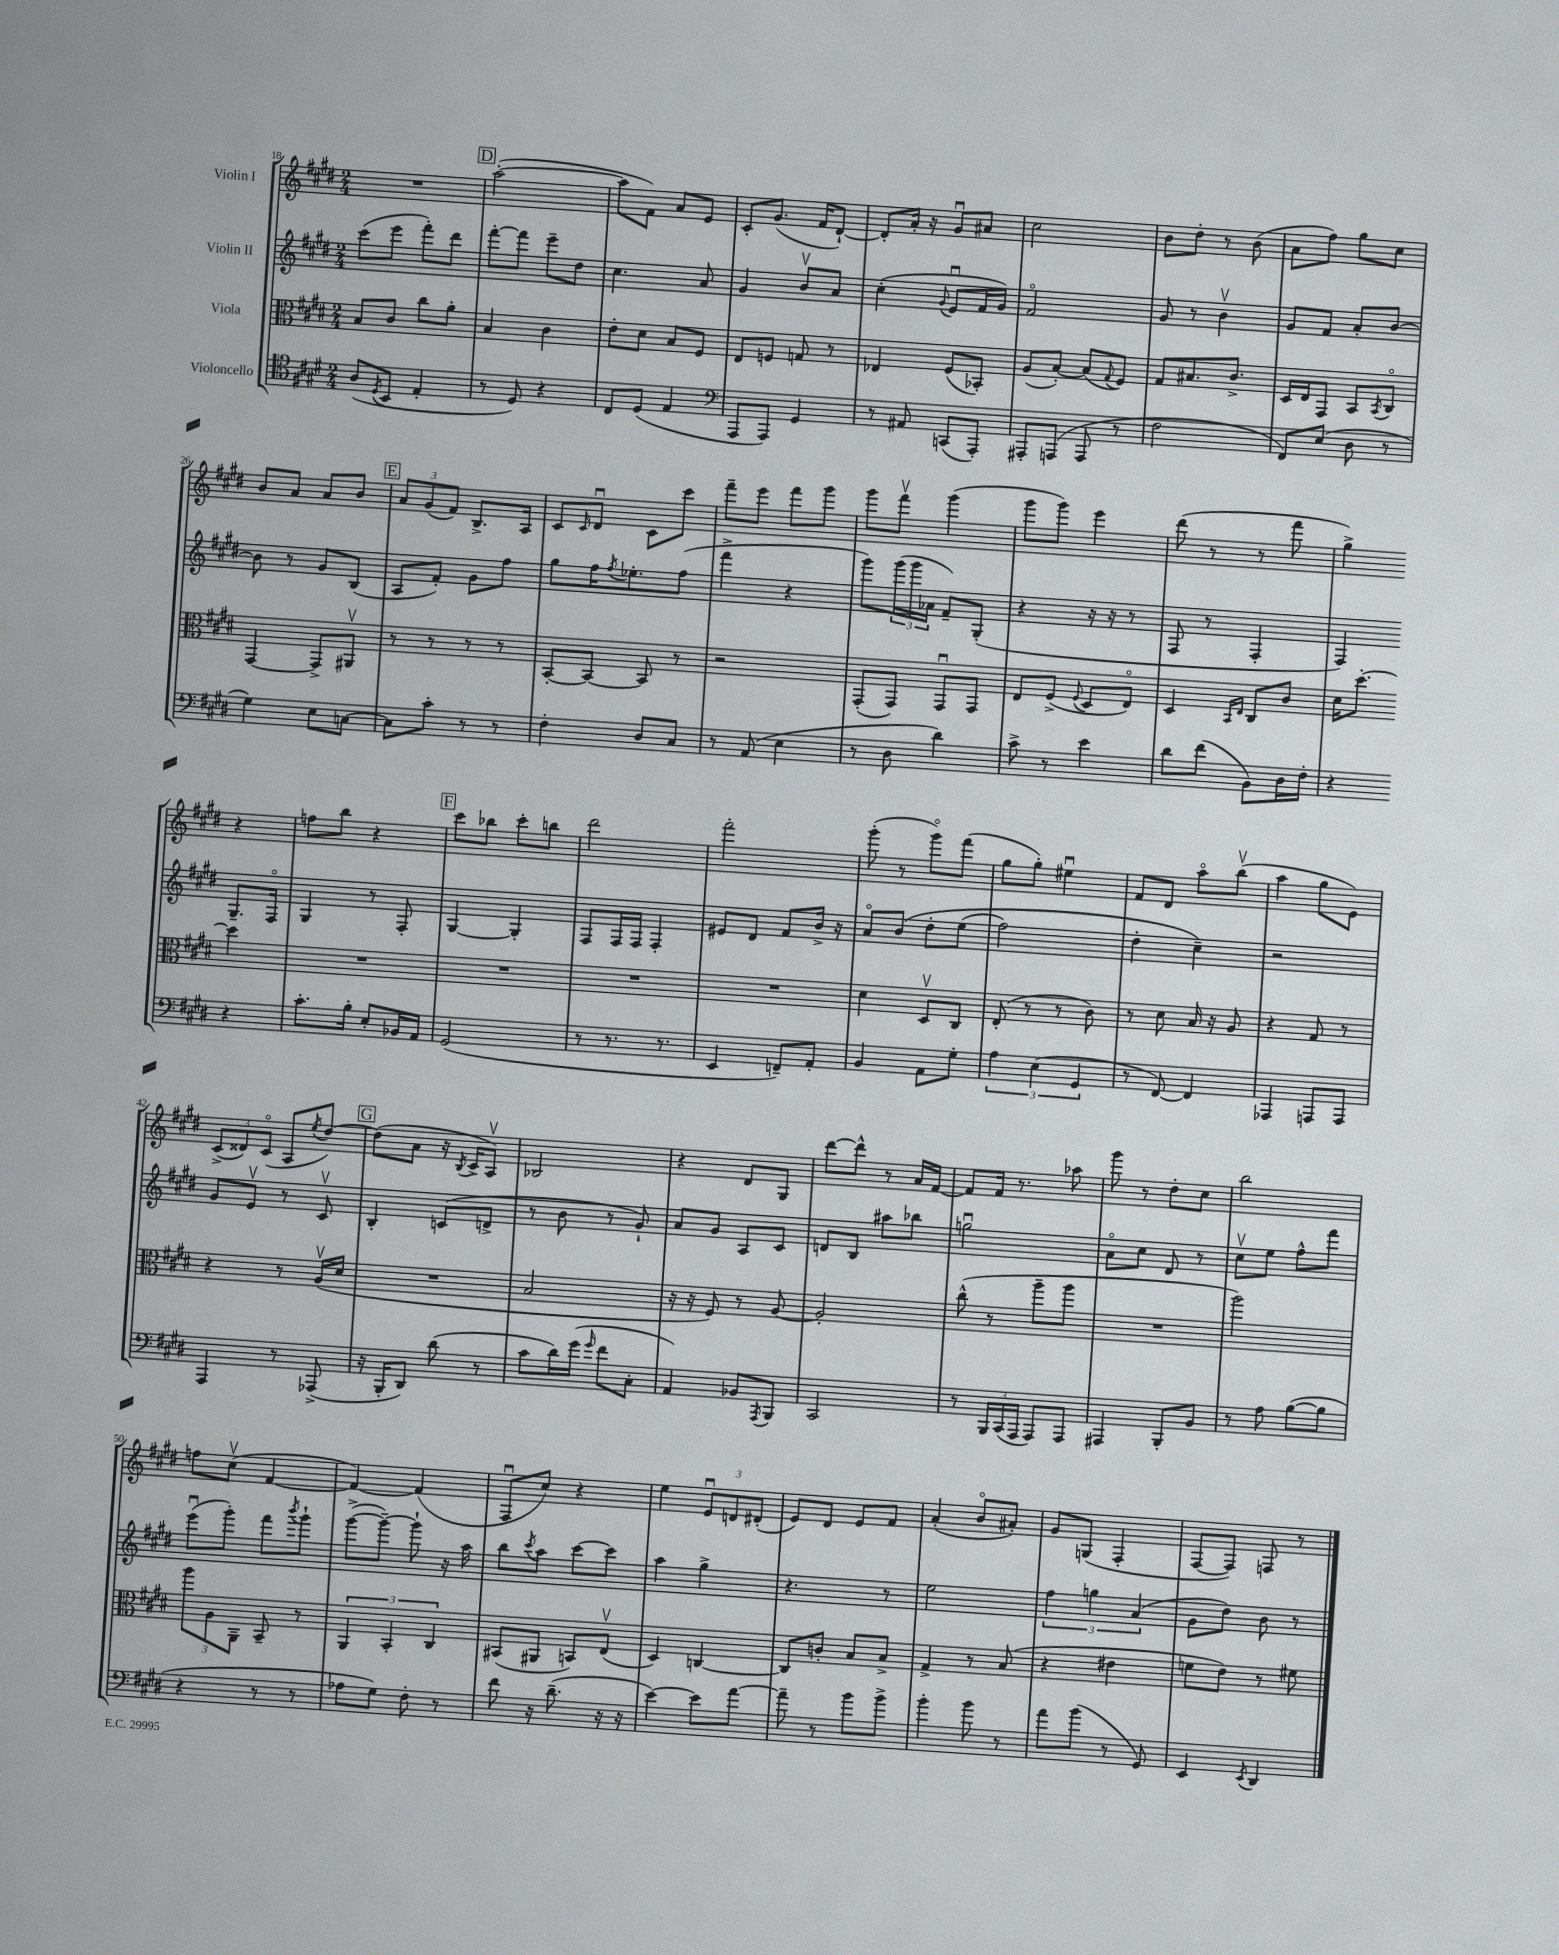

**kern	**kern	**kern	**kern
*part4	*part3	*part2	*part1
*staff4	*staff3	*staff2	*staff1
*I"Violoncello	*I"Viola	*I"Violin II	*I"Violin I
*clefC4	*clefC3	*clefG2	*clefG2
*k[f#c#g#d#]	*k[f#c#g#d#]	*k[f#c#g#d#]	*k[f#c#g#d#]
*M2/4	*M2/4	*M2/4	*M2/4
=18	=18	=18	=18
(8A/L	8B/L	(8ccc#\L	2r
8qD#/	.	.	.
8BB/J	8c#/J	8eee\J	.
4E'/	8cc#\L	8fff#'\L)	.
.	8a'\J	8ddd#\J	.
!!LO:REH:place=s1:t=D
=19	=19	=19	=19
8r	4B/	[8fff#'\L	([2aa'\
8D#/)	.	8fff#\J]	.
4r	4c#\	8eee~\L	.
.	.	8dd#\J	.
=20	=20	=20	=20
8C#/L	8e'\L	4.cc#\	8aa\L]
(8D#/J	8d#\J	.	8f#\J)
4E/	8B/L	.	8a/L
.	8F#/J	8a/	8e/J
=21	=21	=21	=21
*clefF4	*	*	*
8AAA/L	8E/L	4g#/	8c#'/L
8AAA/J)	8Fn/J	.	(8.g#/J
4GG#/	8Gn/	8bv/L	.
.	.	.	16f#/KL
.	8r	8a/J	[8d#`/J)
=22	=22	=22	=22
8r	4E-X/	(4cc#'\	8d#'/L]
8AA#X/	.	.	16a'/Jk
.	.	.	16r
.	.	8qqg#/	.
(8CCn/L	(8F#/L	8eu/L	8g#u/L
8AAA'/J)	8BB-X'/J)	16f#/L	8a#X/J
.	.	16g#/JJ)	.
=23	=23	=23	=23
8AAA#X'/L	(8A/L	2f#/	2cc#\
(8AAAn/J	[8B'/J)	.	.
8AAA/	(8B/L]	.	.
.	8qqG#/	.	.
8r	8F#/J)	.	.
=24	=24	=24	=24
2F#\	8G#/L	8g#/	8b\L
.	8.B#X/	8r	8dd#'\J
.	.	4bv\	8r
.	8.c#^/J	.	.
.	.	.	(8b\
=25	=25	=25	=25
8FF#/L)	16D#/LL	8g#/L	8a\L
.	16E/J	.	.
(8E/J	8GG#/J	8f#/J	8ff#\J)
8D#\	8BB/L	8a'/L	8gg#\L
.	8qBB/	.	.
8r	8C#/J	[8b/J	8cc#\J
!!LO:LB:g=z
=26	=26	=26	=26
4G#\)	[4GG#/	8b\]	8b/L
.	.	8r	8a/J
8E\L	8GG#^/L]	8g#/L	8a/L
[8Cn\J	8AA#Xv/J	(8B/J	8b/J
!!LO:REH:place=s1:t=E
=27	=27	=27	=27
8C\L]	8r	8A/L	12a/L
.	.	.	(12g#/
8c#'\J	8r	8f#'/J)	.
.	.	.	12f#/J)
8r	8r	8g#\L	8.B^/L
8r	8r	8ff#\J	.
.	.	.	16A/Jk
=28	=28	=28	=28
4F#'\	[8BB'/L	8gg#\L	8c#/L
.	.	.	16qqc#/
.	8BB/J_	16ff#\K	8d#u/J
.	.	8qff#/	.
.	.	8.ee-X'\	.
8D#/L	8BB/]	.	8c#\L
8C#/J	8r	(8ff#\J	8ccc#\J
=29	=29	=29	=29
8r	2r	4fff#^\	8fff#~\L
(8AA/	.	.	8eee\J
4E\	.	4r	8fff#\L
.	.	.	8ggg#\J
=30	=30	=30	=30
8r	(8GG#'/L	8ggg#\L)	8ggg#\L
8D#\	8GG#/J)	(24ggg#\L	8fff#v\J
.	.	24ggg#\	.
.	.	24a-X\JJ	.
4d#\)	8GG#u/L	8f#~/L)	(4ggg#\
.	8GG#/J	(8G#'/J	.
=31	=31	=31	=31
8c#^\	8E/L	4r	8ggg#\L
8r	(8F#^/J	.	8ggg#\J)
.	8qqF#/	.	.
4e\	8D#/L	16r	4eee\
.	.	16r	.
.	8E/J)	8r	.
=32	=32	=32	=32
8d#\L	4D#/	8F#/	(8ddd#\
(8f#\J	.	8r	8r
.	16qqBB/LL	.	.
.	16qqE/JJ	.	.
8BB\L)	8C#/L	4F#'/	8r
16D#\L	8c#/J	.	8fff#\
16F#'\JJ	.	.	.
=33	=33	=33	=33
4r	16d#\KL	4F#/)	4gg#^\)
.	[8.dd#'\J	.	.
4r	4dd#\]	8.G#~/L	4r
.	.	16F#/Jk	.
!!LO:LB:g=z
=34	=34	=34	=34
8.c#'\L	2r	4G#/	8ffn\L
.	.	.	8bb\J
16B'\Jk	.	.	.
8E'/L	.	8r	4r
16BB-X/L	.	8F#'/	.
16AA/JJ	.	.	.
!!LO:REH:place=s1:t=F
=35	=35	=35	=35
(2GG#/	2r	[4G#/	8ccc#\L
.	.	.	8bb-X\J
.	.	4G#'/]	8ccc#'\L
.	.	.	8bbn\J
=36	=36	=36	=36
8r	2r	8F#/L	2ddd#\
8.r	.	16F#/L	.
.	.	16F#/JJ	.
.	.	4F#'/	.
8.r	.	.	.
=37	=37	=37	=37
4EE/	2r	8e#X/L	2fff#'\
.	.	8d#/J	.
8FFn~/L)	.	8f#/L	.
8AA'/J	.	16b^/Jk	.
.	.	16r	.
=38	=38	=38	=38
4BB/	4d#\	8a/L	(8ggg#'\
.	.	(8b/J	8r
8AA\L	8D#v/L	8dd#'\L	8ggg#\L)
8G#'\J	8C#/J	(8ee\J	(8fff#\J
=39	=39	=39	=39
6A\	(8E'/	2ff#\)	8gg#\L
.	8r	.	8gg#'\J)
(6E\	.	.	.
.	8r	.	4ee#Xu\
6GG#/	.	.	.
.	8c#\)	.	.
=40	=40	=40	=40
8r	8r	4dd#'\	8f#/L
[8FF#/)	8d#\	.	8d#/J
4FF#/]	16B/	4cc#~\)	8aa\L
.	16r	.	.
.	8A/	.	(8bbv\J
=41	=41	=41	=41
4AAA-X/	4r	2r	4aa\
8AAAn/L	8G#/	.	8gg#\L
8AAA/J	8r	.	8e\J)
!!LO:LB:g=z
=42	=42	=42	=42
4AAA/	4r	8g#/L	(12c#^/L
.	.	.	12d##X/)
.	.	8ev/J	.
.	.	.	(12c#/J
8r	8r	8r	8A/L
.	.	.	8qee/
(8AAA-X^/	(16Av/LL	8c#v/	[8dd#/J)
.	16d#/JJ	.	.
!!LO:REH:place=s1:t=G
=43	=43	=43	=43
16r	2r	4B'/	(8dd#\L]
16BBB'/KL	.	.	.
8DD#/J)	.	.	8a\J
(8d#\	.	(8cn/L	16r
.	.	.	8qB/
.	.	.	16c#^/KL
8r	.	8dn^/J	8Av/J)
=44	=44	=44	=44
8c#\L	2B/	8r	2B-X/
16d#\L)	.	8b\	.
(16g#\JJ	.	.	.
16qqg#/	.	.	.
8f#\L	.	8r	.
8C#'\J	.	8g#`/)	.
=45	=45	=45	=45
4AA/)	16r	8a/L	4r
.	16r	.	.
.	8F#/)	8g#/J	.
8BB-X/L	8r	8A/L	8d#/L
8qAAA/	.	.	.
8BBB/J	[8A/	8c#/J	8G#/J
=46	=46	=46	=46
2CC#/	2A'/]	8dn/L	[8ddd#\L
.	.	8B/J	8ddd#^^\J]
.	.	8aa#X\L	8r
.	.	8bb-X\J	16a/LL
.	.	.	[16f#/JJ
=47	=47	=47	=47
8r	(8cc#^^\	2ggnu\	8f#/L]
24BBB/LL	8r	.	16f#/Jk
(24CC#/	.	.	.
.	.	.	8.r
24AAA/JJ	.	.	.
8AAA/L)	8aa~\L	.	.
8AAA/J	8aa\J	.	8aa-X\
=48	=48	=48	=48
4AAA#X/	2r	8a\L	8ggg#\
.	.	8cc#\J	8r
8BBB'/L	.	8d#/	8dd#'\L
8BB/J	.	8r	8cc#\J
=49	=49	=49	=49
8r	2aa\)	8cc#v\L	2bb\
8A\	.	8ee\J	.
([8B\L	.	8ff#^^\L	.
8B\J]	.	8fff#\J	.
!!LO:LB:g=z
=50	=50	=50	=50
4r	12aa\L	(8eeeu\L	8ffn\L
.	12A\	.	.
.	.	8ggg#'\J)	(8cc#v\J
.	12AA~\J	.	.
8r	8BB~/	8fff#\L	[4f#/
.	.	8qbbb/	.
8r	8r	8ggg#`\J	.
=51	=51	=51	=51
8A-X\L	6AA/	([8ggg#^\L	4f#/_)
8G#\J)	.	8ggg#~\J_)	.
.	6BB'/	.	.
8F#'\	.	8ggg#`\]	(4f#/]
.	6C#/	.	.
8r	.	16r	.
.	.	16aa\	.
=52	=52	=52	=52
8f#\	(8BB#X/L	8bb\L	8F#u/L
.	.	8qccc#/	.
16r	8AA#X/J	8aa\J	8cc#/J)
(8.d#~\	.	.	.
.	8BBn/L)	[8ccc#\L	4r
16r	(8Ev/J	8ccc#\J]	.
16r	.	.	.
=53	=53	=53	=53
[4e\)	4D#/)	4aa\	4ee\
8e\L]	[4Cn/	4gg#^\	12eu/L
.	.	.	12dn/
[8a\J	.	.	.
.	.	.	(12d#X'/J
=54	=54	=54	=54
8a~\]	8C/L]	4.r	8e/L)
8r	8cn'/J	.	8d#/J
8b\L	8B/L	.	8e/L
8b^\J	8B^/J	8r	8f#/J
=55	=55	=55	=55
4b'\	4G#^/	2ee\	(4a'/
8b\	8r	.	8b/L
8r	(8B/	.	8a#X'/J)
=56	=56	=56	=56
8a\L	4r	6ff#\	8g#/L
(8b\J	.	.	(8Gn/J
.	.	6ggn\	.
8r	4e#X\	.	4F#'/
.	.	(6a/	.
8GG#/)	.	.	.
=57	=57	=57	=57
4EE/	8fn\L	8g#\L	[8F#/L
.	8e\J)	8dd#\J)	8F#/J])
8qEE/	.	.	.
4DD#/	8r	8b\	8Fn/
.	8f#X\	8r	8r
==	==	==	==
*-	*-	*-	*-
